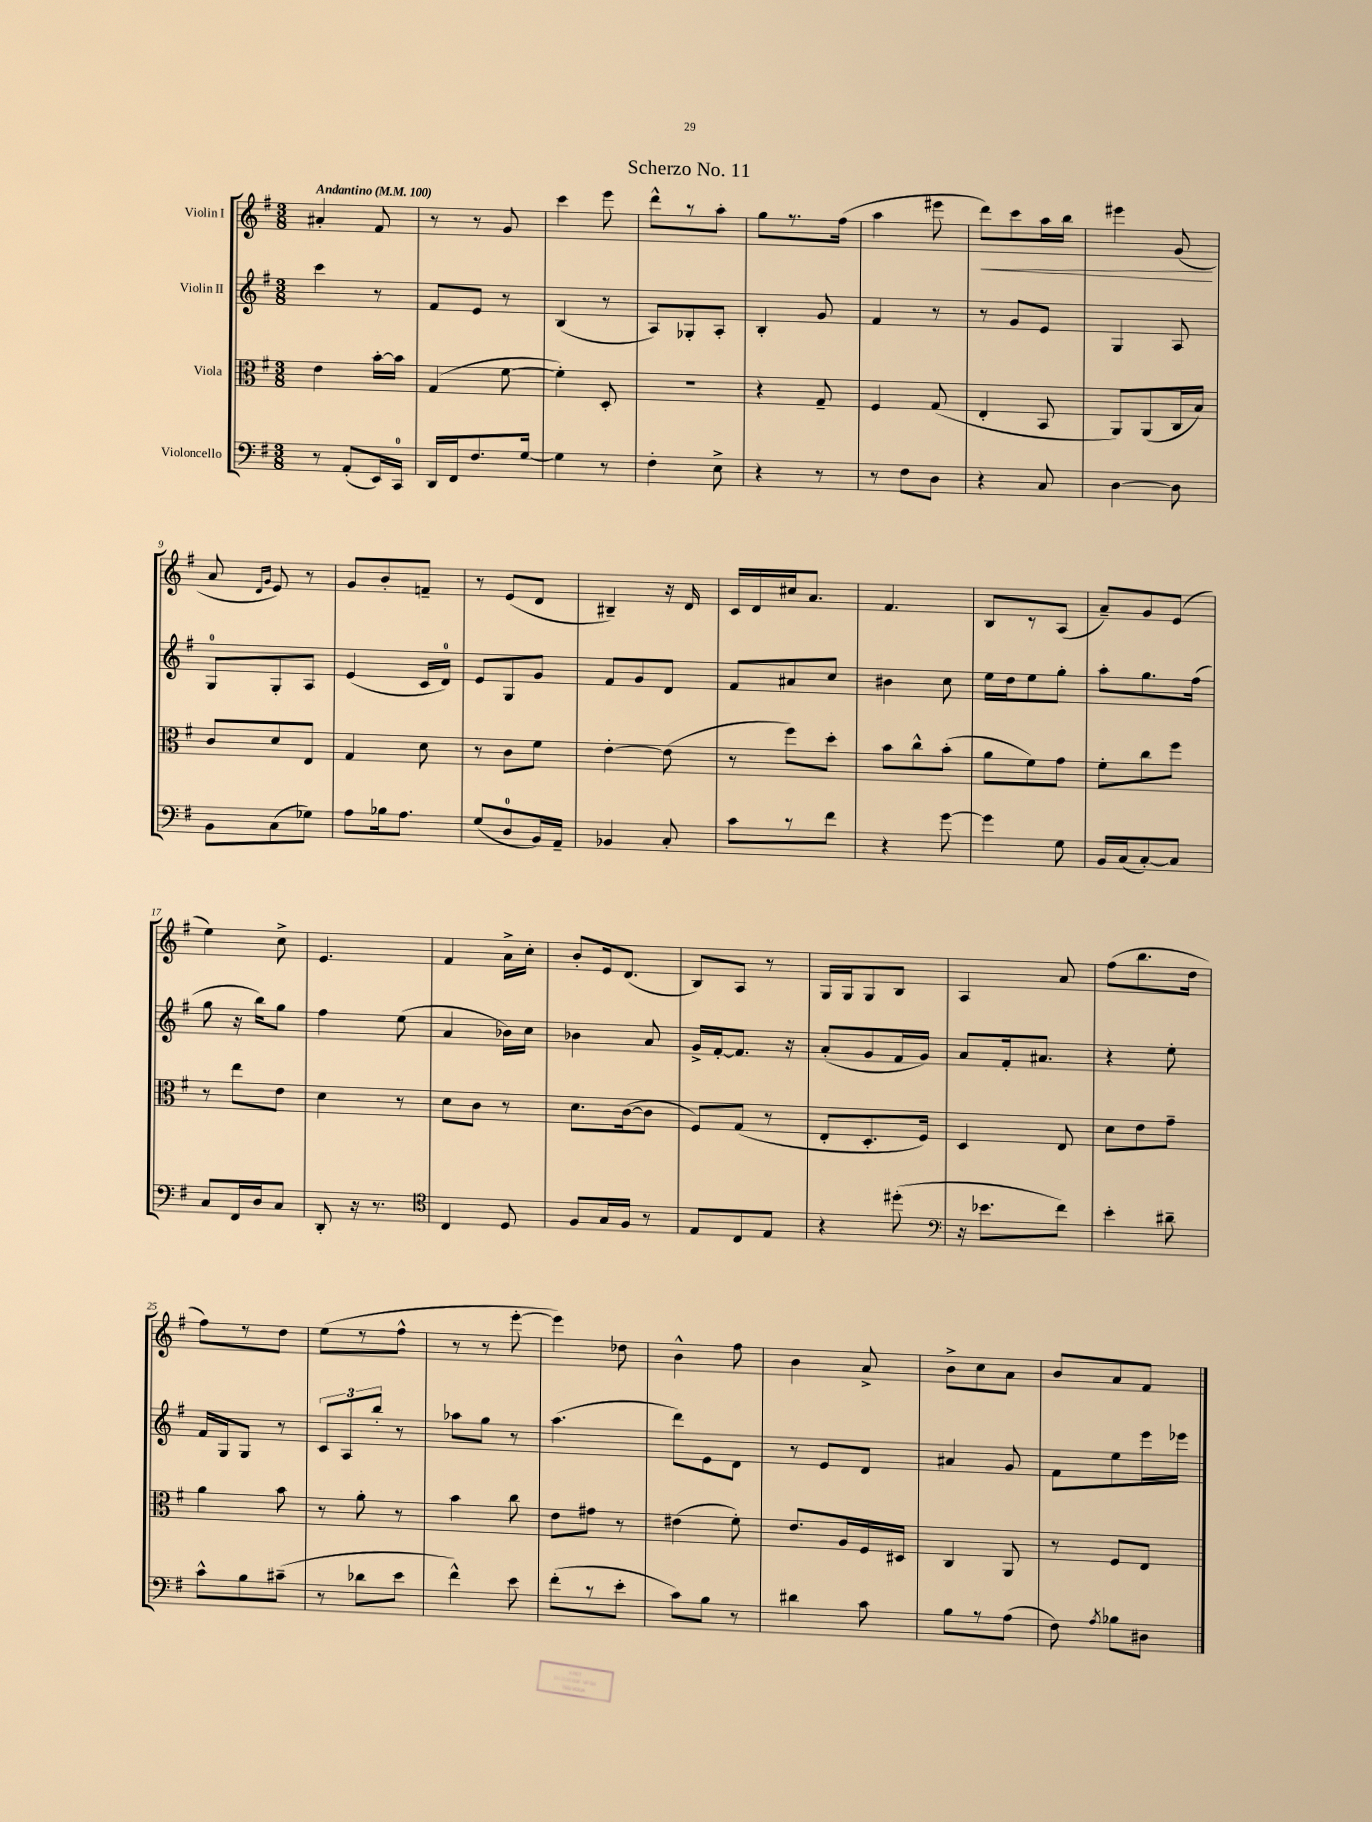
\header { title = "Scherzo No. 11" }
<<
\new StaffGroup <<
\new Staff = "s0" \with { instrumentName = "Violin I" } {
    \clef treble \key g \major \numericTimeSignature \time 3/8 \tempo "Andantino" 4 = 100
    \autoBeamOff ais'4-. fis'8 |
    r8 r8 g'8 |
    c'''4 e'''8 |
    d'''8[-^ r8 a''8]-. |
    g''8[ r8. fis''16]( |
    a''4 eis'''8 |
    d'''8[\<) c'''8 a''16 b''16] |
    eis'''4 g'8\!( |
    a'8 \grace { d'16[ g'16] } e'8) r8 |
    g'8[ b'8-. f'8]-- |
    r8 e'8[( d'8] |
    bis4--) r16 d'16 |
    c'16[ d'16 cis''16 a'8.] |
    fis'4. |
    b8[ r8 a8]( |
    a'8[--) g'8 e'8]( |
    e''4) c''8-> |
    e'4. |
    fis'4 a'16[-> c''16]-. |
    b'8[-. e'16 d'8.]( |
    b8[) a8] r8 |
    g16[ g16 g8 b8] |
    a4 a'8 |
    fis''8[( b''8. d''16] |
    fis''8[) r8 d''8] |
    e''8[( r8 fis''8]-^ |
    r8 r8 e'''8~-. |
    e'''4) des''8 |
    b'4-^ fis''8 |
    b'4 a'8-> |
    b'8[-> c''8 a'8] |
    b'8[ a'8 fis'8] \bar "|." |
}
\new Staff = "s1" \with { instrumentName = "Violin II" } {
    \clef treble \key g \major \numericTimeSignature \time 3/8
    \autoBeamOff c'''4 r8 |
    fis'8[ e'8] r8 |
    b4( r8 |
    a8[) ges8-. a8]-. |
    b4-. g'8 |
    fis'4 r8 |
    r8 g'8[ e'8] |
    g4 a8 |
    g8[-0 g8-. a8] |
    e'4( c'16[ d'16]-0) |
    e'8[ g8 g'8] |
    fis'8[ g'8 d'8] |
    fis'8[ ais'8 c''8] |
    bis'4 c''8 |
    e''16[ d''16 e''8 g''8]-. |
    a''8[-. g''8. fis''16]( |
    g''8 r16 b''16[) g''8] |
    fis''4 e''8( |
    a'4 bes'16[) c''16] |
    bes'4 a'8 |
    g'16[-> fis'16~-. fis'8.] r16 |
    a'8[-.( g'8 fis'16 g'16]) |
    a'8[ fis'16-. ais'8.] |
    r4 e''8-. |
    fis'16[ g16 g8] r8 |
    \tuplet 3/2 { c'8[ a8 b''8]-. } r8 |
    aes''8[ g''8] r8 |
    a''4.( |
    d'''8[) e'8 d'8] |
    r8 e'8[ d'8] |
    ais'4 g'8 |
    fis'8[ e''8 e'''16 ees'''16] \bar "|." |
}
\new Staff = "s2" \with { instrumentName = "Viola" } {
    \clef alto \key g \major \numericTimeSignature \time 3/8
    \autoBeamOff e'4 b'16[~-. b'16] |
    g4( fis'8~ |
    fis'4-.) d8-. |
    r4. |
    r4 g8-- |
    fis4 g8( |
    e4-. b,8 |
    a,8[) a,8( c16 b16]) |
    c'8[ d'8 e8] |
    g4 d'8 |
    r8 c'8[ fis'8] |
    e'4~-. e'8( |
    r8 fis''8[) d''8]-. |
    b'8[ c''8-^ b'8]-.( |
    a'8[ fis'8) g'8] |
    fis'8[-. c''8 fis''8] |
    r8 e''8[ e'8] |
    d'4 r8 |
    d'8[ c'8] r8 |
    d'8.[ c'16~( c'8] |
    fis8[) g8]( r8 |
    e8[-. d8.-. fis16]) |
    d4 e8 |
    d'8[ e'8 g'8]-- |
    a'4 b'8 |
    r8 a'8-. r8 |
    b'4 c''8 |
    e'8[ gis'8] r8 |
    eis'4( fis'8-.) |
    e'8.[ a16 fis16 dis16] |
    c4 a,8 |
    r8 fis8[ e8] \bar "|." |
}
\new Staff = "s3" \with { instrumentName = "Violoncello" } {
    \clef bass \key g \major \numericTimeSignature \time 3/8
    \autoBeamOff r8 a,8[-.( e,16) c,16]-0 |
    d,16[ fis,16 fis8. g16]~ |
    g4 r8 |
    fis4-. e8-> |
    r4 r8 |
    r8 fis8[ d8] |
    r4 c8 |
    d4~ d8 |
    b,8[ c8( ges8]) |
    a8[ bes16 a8.] |
    g8[( d8-0 b,16) a,16]-- |
    bes,4 c8-. |
    c'8[ r8 fis'8] |
    r4 g'8~ |
    g'4 g8 |
    b,16[ c16( c8~-.) c8] |
    c8[ fis,16 d16 c8] |
    d,8-. r16 r8. |
    \clef tenor c4 d8 |
    fis8[ g16 fis16] r8 |
    e8[ c8 e8] |
    r4 dis''8-.( |
    \clef bass r16 ees'8.[ fis'8]) |
    e'4-. dis'8-- |
    c'8[-^ b8 cis'8]--( |
    r8 des'8[ e'8] |
    fis'4-^) e'8 |
    fis'8[-.( r8 e'8]-. |
    c'8[) b8] r8 |
    dis'4 c'8 |
    b8[ r8 a8]( |
    fis8) \acciaccatura { a8 } bes8[ dis8] \bar "|." |
}
>>
>>
